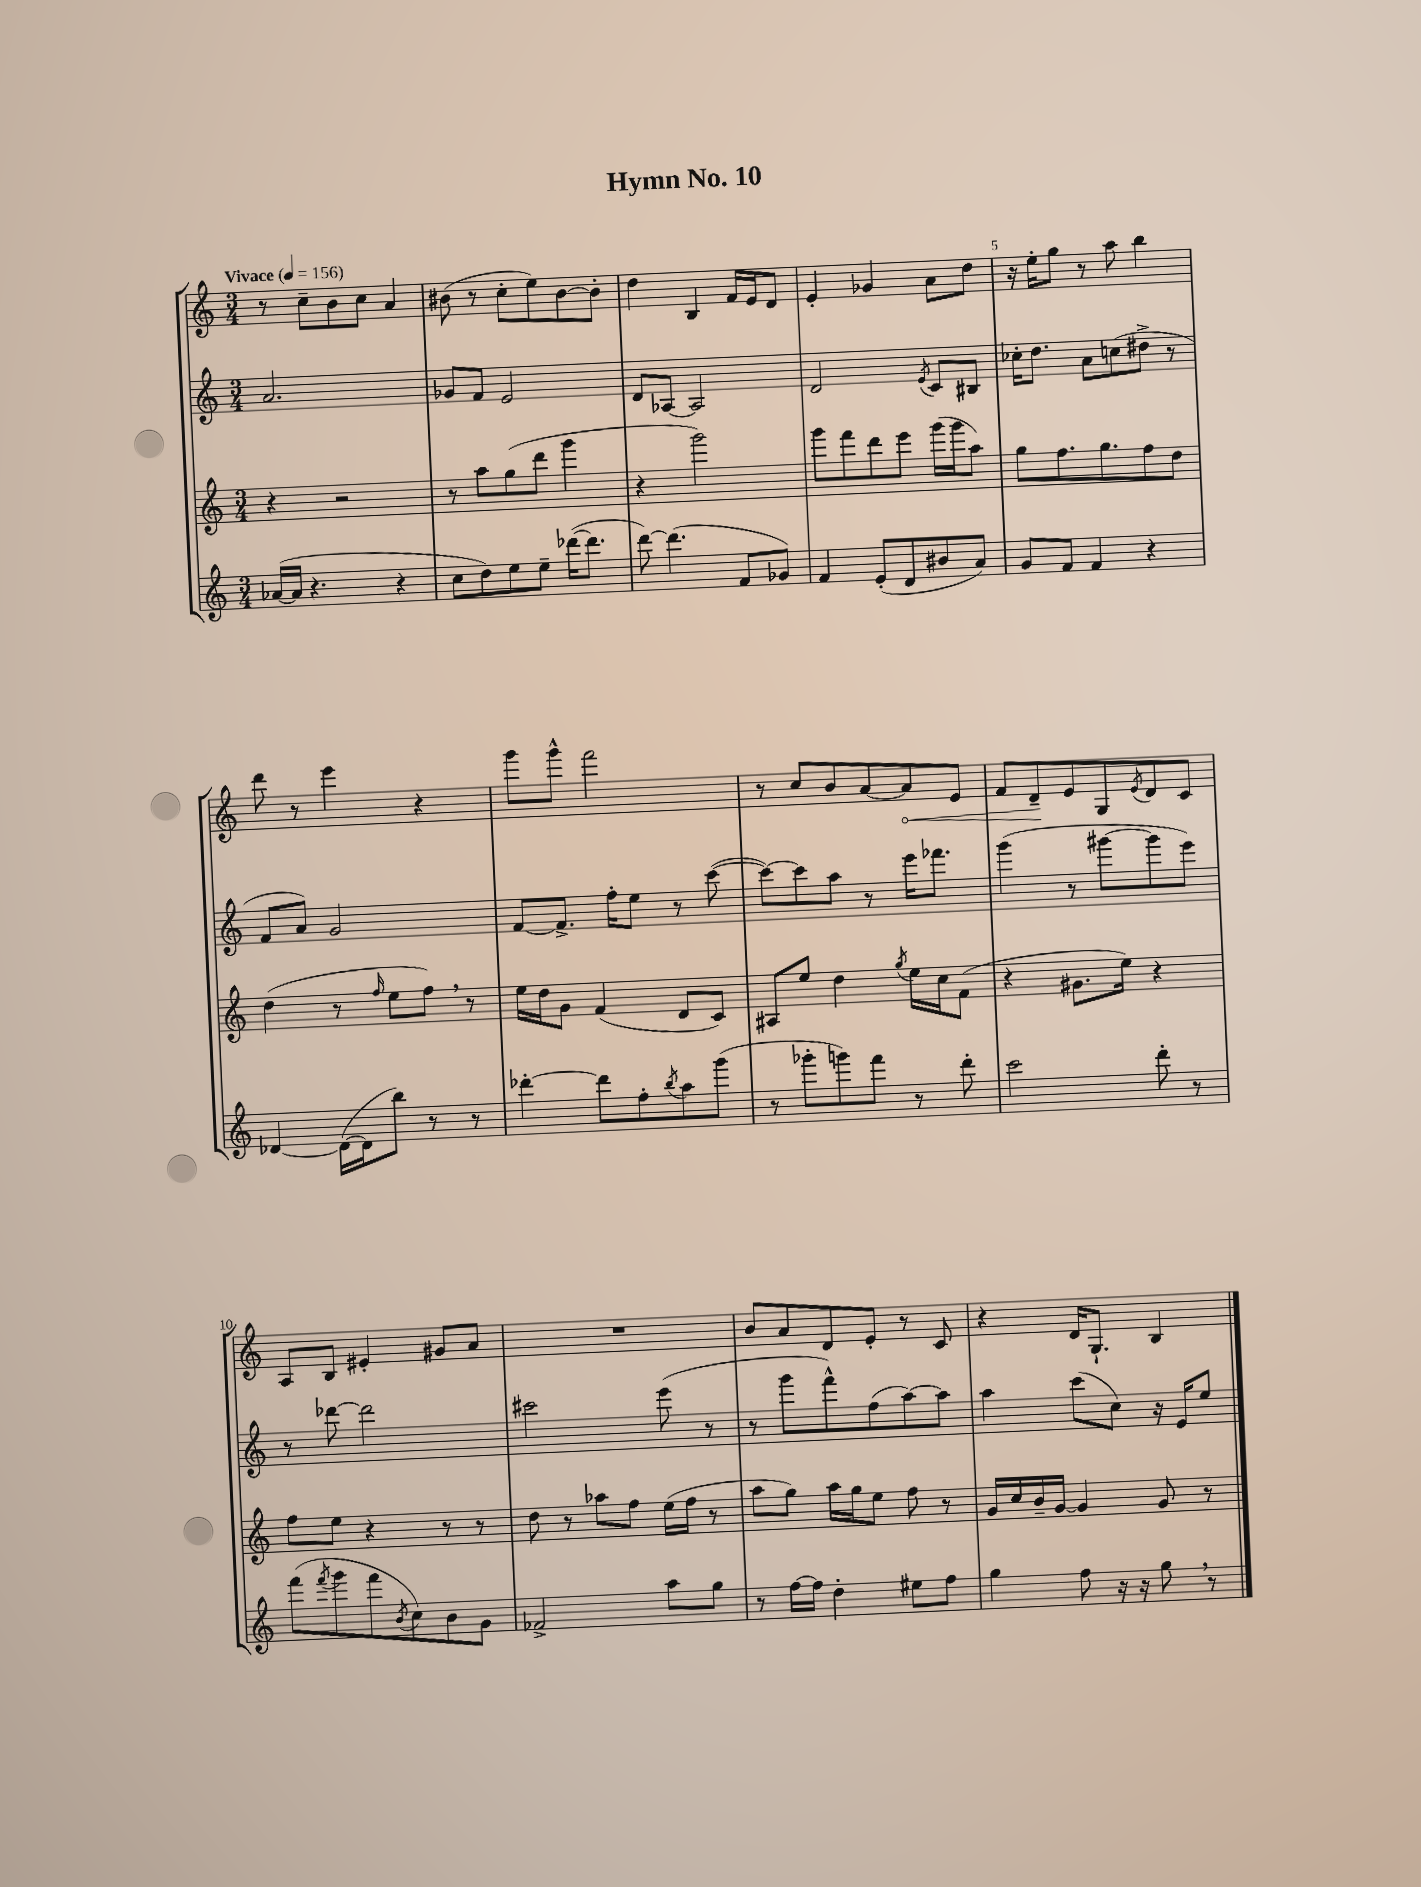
\header { title = "Hymn No. 10" }
<<
\new StaffGroup <<
\new Staff = "s0" {
    \clef treble \key c \major \numericTimeSignature \time 3/4 \tempo "Vivace" 4 = 156
    r8 c''8-- b'8 c''8 a'4 |
    bis'8( r8 c''8-. e''8) bis'8~ bis'8-. |
    d''4 b4 f'16 e'16 d'8 |
    e'4-. ges'4 a'8 d''8 |
    r16 e''16-. g''8 r8 a''8 b''4 |
    d'''8 r8 e'''4 r4 |
    g'''8 g'''8-^ f'''2 |
    r8 c''8 b'8 a'8~ \once \override Hairpin.circled-tip = ##t a'8\< e'8 |
    f'8 d'8--\! e'8 g8 \acciaccatura { e'8 } d'8 c'8 |
    a8 b8 eis'4-. gis'8 a'8 |
    R2. |
    b'8 a'8 d'8 e'8-. r8 c'8 |
    r4 d'16 g8.-! b4 \bar "|." |
}
\new Staff = "s1" {
    \clef treble \key c \major \numericTimeSignature \time 3/4
    a'2. |
    ges'8 f'8 e'2 |
    d'8 aes8~ aes2 |
    d'2 \acciaccatura { e'8 } c'8 bis8 |
    ces''16-. d''8. a'8 c''8( dis''8-> r8 |
    f'8 a'8) g'2 |
    f'8~ f'8.-> f''16-. e''8 r8 c'''8~( |
    c'''8~) c'''8 a''8 r8 e'''16 fes'''8. |
    g'''4( r8 gis'''8~ gis'''8 e'''8) |
    r8 des'''8~ des'''2 |
    cis'''2 e'''8( r8 |
    r8 g'''8 f'''8-^) f''8( a''8~) a''8 |
    a''4 c'''8( c''8) r16 e'16 e''8 \bar "|." |
}
\new Staff = "s2" {
    \clef treble \key c \major \numericTimeSignature \time 3/4
    r4 r2 |
    r8 a''8 g''8( d'''8 g'''4 |
    r4 g'''2) |
    g'''8 f'''8 d'''8 e'''8 g'''16( g'''16 a''8) |
    g''8 f''8. g''8. f''8 d''8 |
    d''4( r8 \grace { f''16 } e''8 f''8) \breathe r8 |
    e''16 d''16 g'8 f'4( d'8 c'8) |
    ais8 e''8 d''4 \acciaccatura { g''8 } e''16 c''16 f'8( |
    r4 gis'8. e''16) r4 |
    f''8 e''8 r4 r8 r8 |
    d''8 r8 aes''8 f''8 e''16( f''16 r8 |
    a''8 g''8) a''16 g''16 e''8 f''8 r8 |
    g'16 c''16 b'16-- g'16~ g'4 g'8 r8 \bar "|." |
}
\new Staff = "s3" {
    \clef treble \key c \major \numericTimeSignature \time 3/4
    aes'16~( aes'16 r4. r4 |
    c''8 d''8) e''8 e''8-- des'''16~( des'''8. |
    d'''8~) d'''4.( f'8 ges'8) |
    f'4 e'8-.( d'8 bis'8 a'8) |
    g'8 f'8 f'4 r4 |
    des'4~ des'16~( des'16 b''8) r8 r8 |
    des'''4~-. des'''8 f''8-. \acciaccatura { b''8 } a''8 g'''8( |
    r8 ges'''8-. g'''8) f'''8 r8 d'''8-. |
    c'''2 d'''8-. r8 |
    f'''8( \acciaccatura { f'''8 } g'''8 f'''8 \acciaccatura { b'8 } c''8) b'8 g'8 |
    fes'2-> a''8 g''8 |
    r8 f''16~ f''16 d''4-. eis''8 f''8 |
    g''4 f''8 r16 r16 g''8 \breathe r8 \bar "|." |
}
>>
>>
\layout { \context { \Score \override BarNumber.break-visibility = ##(#f #t #t) barNumberVisibility = #(every-nth-bar-number-visible 5) } }
